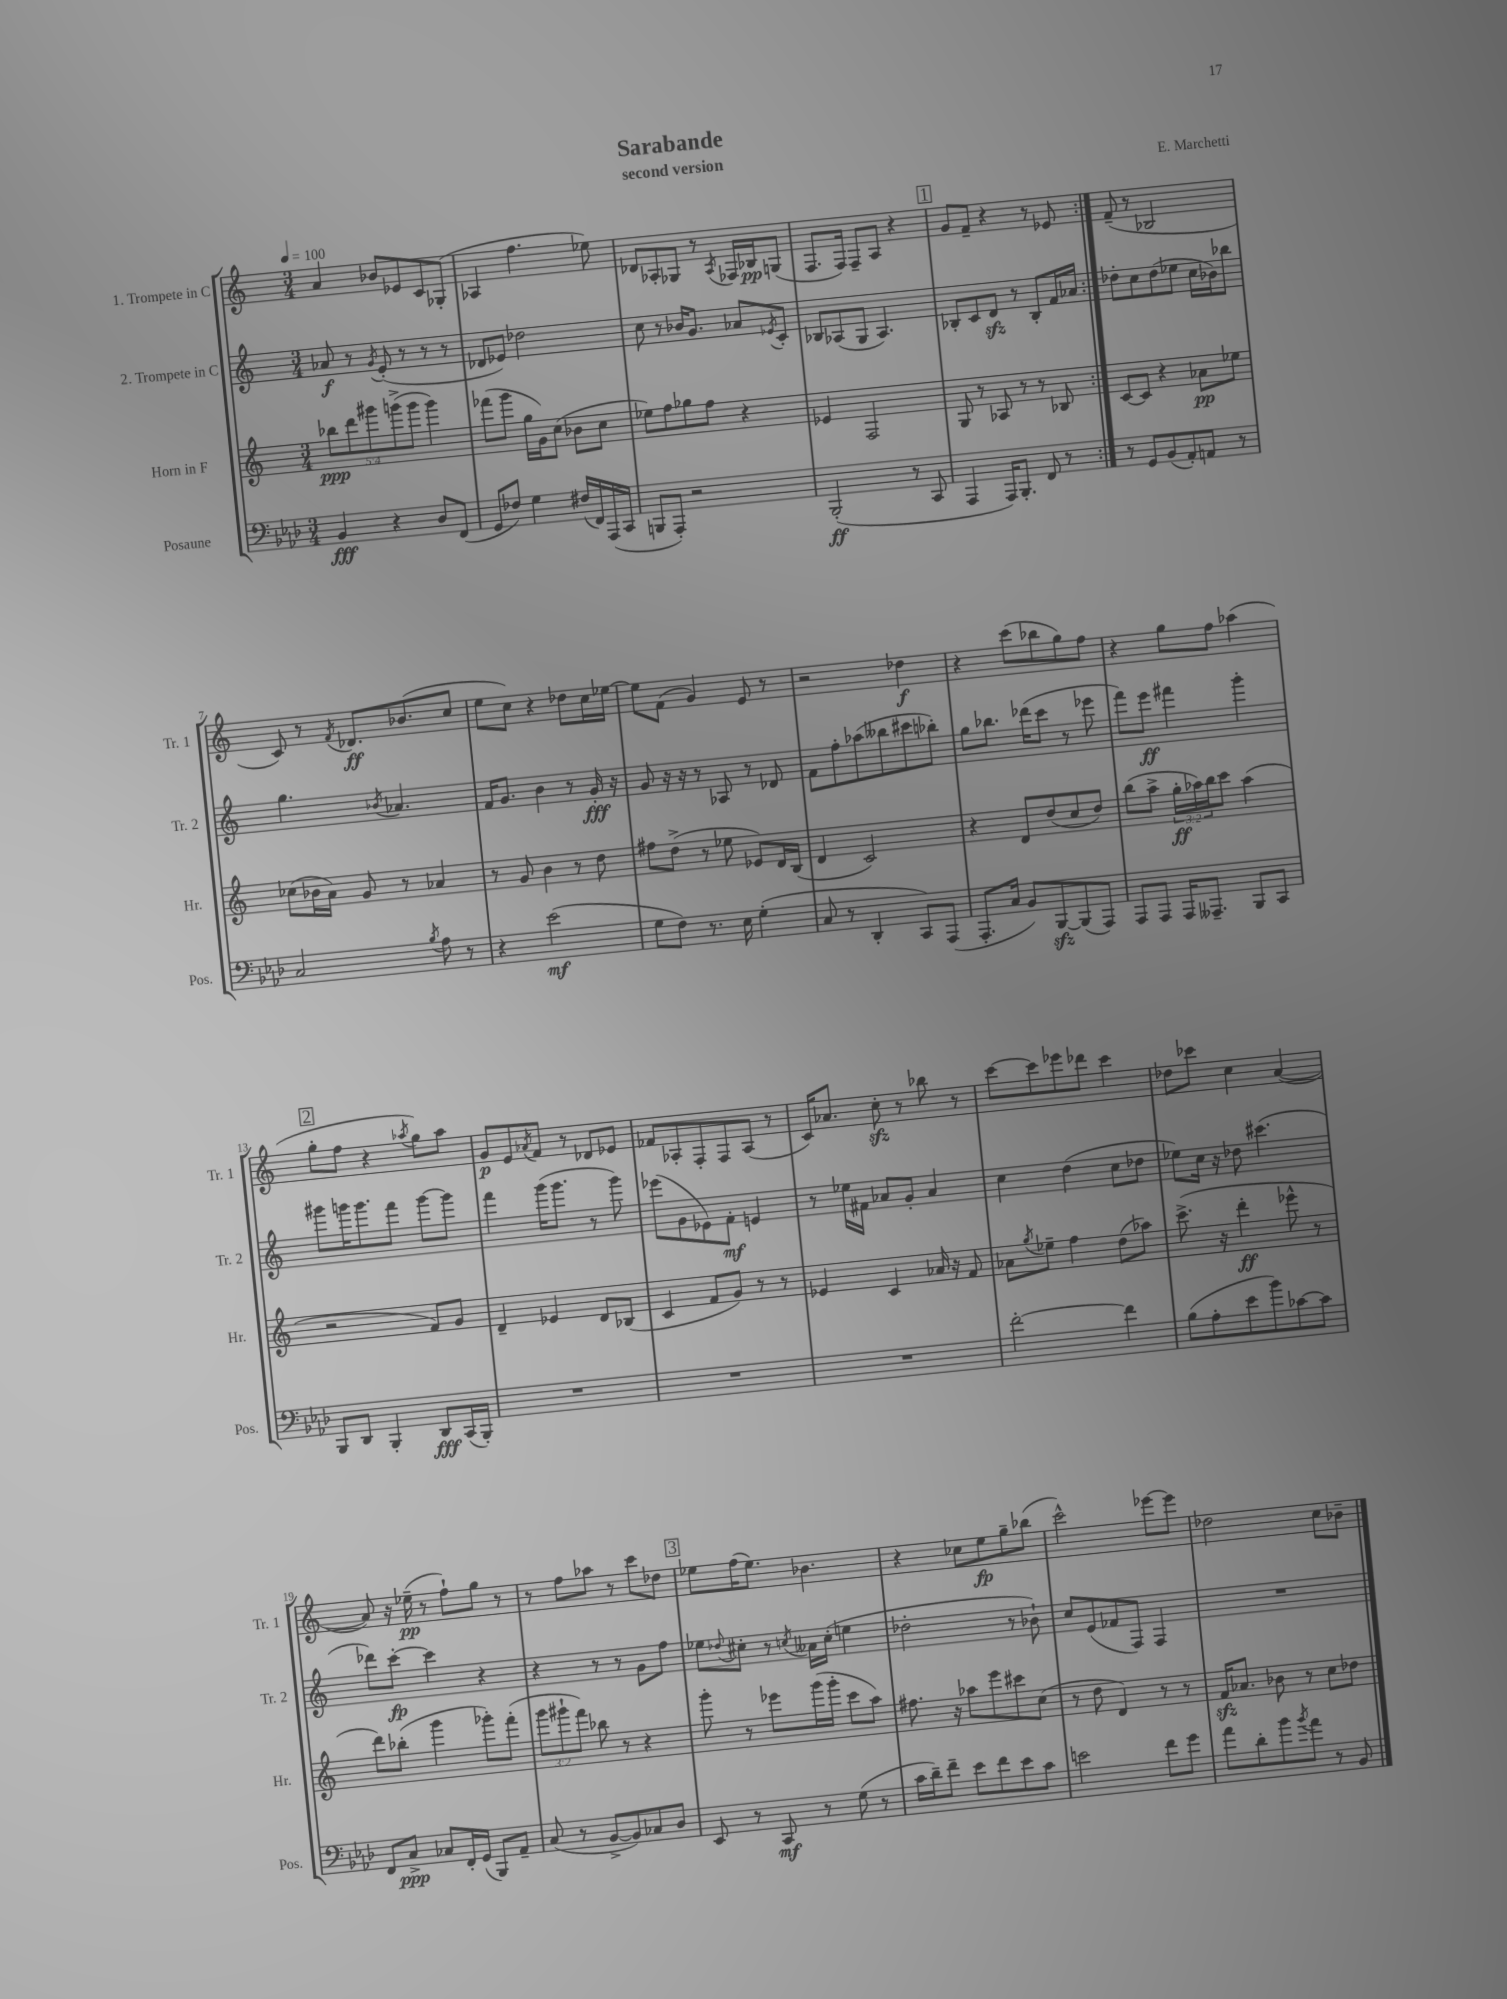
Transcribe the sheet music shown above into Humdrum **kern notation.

**kern	**kern	**kern	**kern
*staff4	*staff3	*staff2	*staff1
*clefF4	*clefG2	*clefG2	*clefG2
*k[b-e-a-d-]	*k[]	*k[]	*k[]
*M3/4	*M3/4	*M3/4	*M3/4
*MM100	*MM100	*MM100	*MM100
4BB-/	10bb-\L	8a-/	4a/
.	10ddd\	.	.
.	.	8r	.
.	10ggg#\	.	.
.	.	8qg/	.
4r	.	(8e'/	8b-/L
.	(10ggg^\	.	.
.	.	8r	8e-/
.	10ggg\J	.	.
8D-/L	4ggg\)	8r	8c/
(8FF/J	.	8r	(8G-'/J
=	=	=	=
8GG/L	(8fff-\L	8d-/L	4A-/
8F-/J)	8ggg\J	8e-/J)	.
4G\	16gg\LL	2dd-\	4.ff\
.	16g\J)	.	.
.	(8cc\J	.	.
(16F#/LL	8b-\L	.	.
16FF/)	.	.	.
(16AAA-/	8cc\J	.	8ee-\)
16CC/JJ	.	.	.
=	=	=	=
8BBB/L	8ee-\L)	8cc\	8d-/L
8AAA-'/J)	8ff\	8r	8A-'/
2r	8gg-\	16b-/LK	8G-/J
.	.	8.g/J	.
.	8ff\J	.	8r
.	.	.	8qA-/
.	4r	8a-/L	16F-/LL
.	.	.	16B-/J
.	.	8qe-/	.
.	.	8c'/J	(8G/J
=	=	=	=
(2BBB-'/	4e-/	8B-/L	8.F/L
.	.	(8A-/	.
.	.	.	16F/Jk)
.	2F/	8G/J	8F~/L
.	.	4.A-/)	8A/J
8r	.	.	4r
8CC/	.	.	.
=	=	=	=
4AAA-/	8G/	8B-'/L	8g/L
.	8r	8c/	8f~/J
16AAA-/LK)	8A-/	8d/J	4r
8.BBB-'/J	.	.	.
.	8r	8r	.
8FF/	8r	8B-'/L	8r
8r	8B-/	16f/L	8e-/
.	.	16a-/JJ	.
=:|!	=:|!	=:|!	=:|!
8r	[8c/L	8dd-'\L	(8f~/
8GG/L	8c/]J	8cc\	8r
(8BB-/	4r	(8dd-\	2B-/
8AA-'/)	.	8ee-\J	.
8AA/J	8a-\L	16cc\LL	.
.	.	16b-\J)	.
8r	8ee-\J	8bb-\J	.
=	=	=	=
2C/	(8cc-\L	4.gg\	8c/)
.	16b-\L	.	8r
.	16a\JJ)	.	.
.	.	.	8qf/
.	8g/	.	8.d-/L
.	.	8qb-/	.
.	8r	4.a-/	.
.	.	.	(8.b-/
8qB-/	.	.	.
8A-\	4a-/	.	.
8r	.	.	8cc/J
=	=	=	=
4r	8r	16f/LK	8ee\L
.	.	8.g/J	.
.	8g/	.	8cc\J)
(2e-\	4b\	4b\	4r
.	8r	8r	8dd-\L
.	8dd\	16g'/	16cc\L
.	.	16r	[16ee-\JJ
=	=	=	=
8G\L	8ff#\L	8g/	8ee-\]L
8F\J)	(8dd^\J	16r	(8f\J
.	.	16r	.
8.r	8r	8r	4g/)
.	8ee-\	8A-/	.
16E-\	.	.	.
(4G'\	8e-/L)	8r	8e/
.	16d/L	8d-/	8r
.	(16B/JJ	.	.
=	=	=	=
8C/	4d/	8f\L	2r
8r	.	8ff'\	.
4DD-'/	2c/)	(8aa-\	.
.	.	8bb--\	.
8CC/L)	.	8ccc#\	4dd-\
(8AAA-/J	.	8bb-'\J)	.
=	=	=	=
8.AAA-'/L	4r	8gg\L	4r
.	.	8.bb-\J	.
16C/Jk	.	.	.
8BB-/L)	8d/L	.	(8ccc\L
.	.	(16ddd-\LK	.
[8BBB-/	(8dd/	8ccc\J	8bb-\
(8BBB-/]	8cc/	8r	8gg\)
8AAA-/J)	8dd/J)	8eee-\	8ff\J
=	=	=	=
8AAA-/L	(8bb\L	8fff\L)	4r
8AAA-/J	8aa^\J	8eee\J	.
16AAA-/LK	24gg'\LL	4fff#\	8gg\L
.	24aa-\)	.	.
8.AAA--~/J	.	.	.
.	24bb\J	.	.
.	8ccc\J	.	8ff\J
8BBB-/L	(4aa-\	4ggg'\	(4aa-\
8CC/J	.	.	.
=	=	=	=
8BBB-/L	2r	8ggg#\L	8gg'\L
8DD-/J	.	16ggg\K	8ff\J
.	.	8.ggg\	.
4BBB-'/	.	.	4r
.	.	8fff\J	.
.	.	.	8qaa-/
8DD-/L	8f/L)	[8ggg\L	8gg\L)
(16CC/L	8g/J	8ggg\]J	8aa-\J
16BBB-'/JJ)	.	.	.
=	=	=	=
2.r	4d~/	4fff\	8g/L
.	.	.	8e/
.	.	.	8qa-/
.	4e-/	(16ggg\LK	8f/J
.	.	8.ggg\J	.
.	.	.	8r
.	8d/L	8r	8d-/L
.	(8B-/J	8ggg\)	8e-/J
=	=	=	=
2.r	4c/	(8eee-\L	8f-/L
.	.	8g\	8A-'/
.	8f/L	8e-\)	8F'/
.	8g/J)	8f'\J	8F/
.	8r	4e/	(8A-/J
.	8r	.	8r
=	=	=	=
2.r	4e-/	8r	16c/LK)
.	.	.	8.a-/J
.	.	16ee-\LL	.
.	.	16f#\JJ	.
.	4c/	8a-/L	8cc'\
.	.	8g'/J	8r
.	16a-/	4a-/	8bb-\
.	16r	.	.
.	8f/	.	8r
=	=	=	=
[2f'\	8a-\L	4cc\	[8ccc\L
.	8qgg/	.	.
.	8ee-~\J	.	8ccc\]
.	4ff\	(4dd\	8eee-\
.	.	.	8ddd-\J
4f\]	(8dd\L	8cc\L	4ccc\
.	8aa-\J)	8dd-\J	.
=	=	=	=
(8B-\L	(8.ccc^\	8ee-\L)	8dd-\L
8A-'\	.	16cc\Jk	8ccc-\J
.	16r	16r	.
8e-\	4ddd'\	8dd-\	4cc\
8b-\)	.	(4.ccc#\	.
[8c-\	8eee-^^\	.	([4a/
8c-\]J	8r	.	.
=	=	=	=
8FF/L	8ddd\L)	8ddd-\L)	8a/])
8C^/J	(8bb-'\J	[8ccc'\J	16r
.	.	.	(16ee-~\
8C-/L	4ggg\	4ccc\]	8r
16FF'/L	.	.	8ff`\L)
(16GG/JJ	.	.	.
8BBB-/L)	8ggg-'\L)	4r	8gg\J
8AA-~/J	(8fff'\J	.	8r
=	=	=	=
(8C/	12ggg\L	4r	8r
.	12ggg#`\	.	.
8r	.	.	8ff\L
.	12fff\J)	.	.
[8BB-^/L	8bb-\	8r	8aa-\J
8BB-/])	8r	8r	8r
8C-/	4r	8g\L	8ccc\L
8D-/J	.	8ff\J	8dd-\J
=	=	=	=
8EE-/	8ggg'\	8ee-\L	8ee-\L
.	.	8qqdd-/	.
8r	8r	8cc#'\J	(16ff\K
.	.	.	8.ee-\J)
8CC/	8eee-\L	8r	.
.	.	8qcc/	.
8r	(16ggg\L	16a--\LL	4.b-\
.	16ggg'\JJ	(16cc'\JJ	.
(8G\	8ccc\L	4ee\	.
8r	8aa\J)	.	.
=	=	=	=
16c\LL	8.ff#\	2dd-'\	4r
16d-~\J)	.	.	.
8f~\J	.	.	.
.	16r	.	.
8e-\L	8aa-\L	.	8cc-\L
8f\	8eee\	.	8ee\
8e-\	8ccc#\	8r	8gg~\
8c\J	(8cc\J	8b-`\)	(8bb-\J
=	=	=	=
2e\	8r	8cc/L	2ccc^^\)
.	8dd\	(8e/	.
.	4d/)	8f-/	.
.	.	8F/J)	.
8f\L	8r	4F/	[8eee-\L
8g\J	8r	.	8eee-\]J
=	=	=	=
8a-\L	16f/LK	2.r	2dd-\
.	8.a-/J	.	.
8d-'\	.	.	.
8b-\	8b-\	.	.
8qb-/	.	.	.
8a-\J	8r	.	.
8r	8cc\L	.	8cc\L
8BB-/	8dd-\J	.	8b-~\J
==	==	==	==
*-	*-	*-	*-
